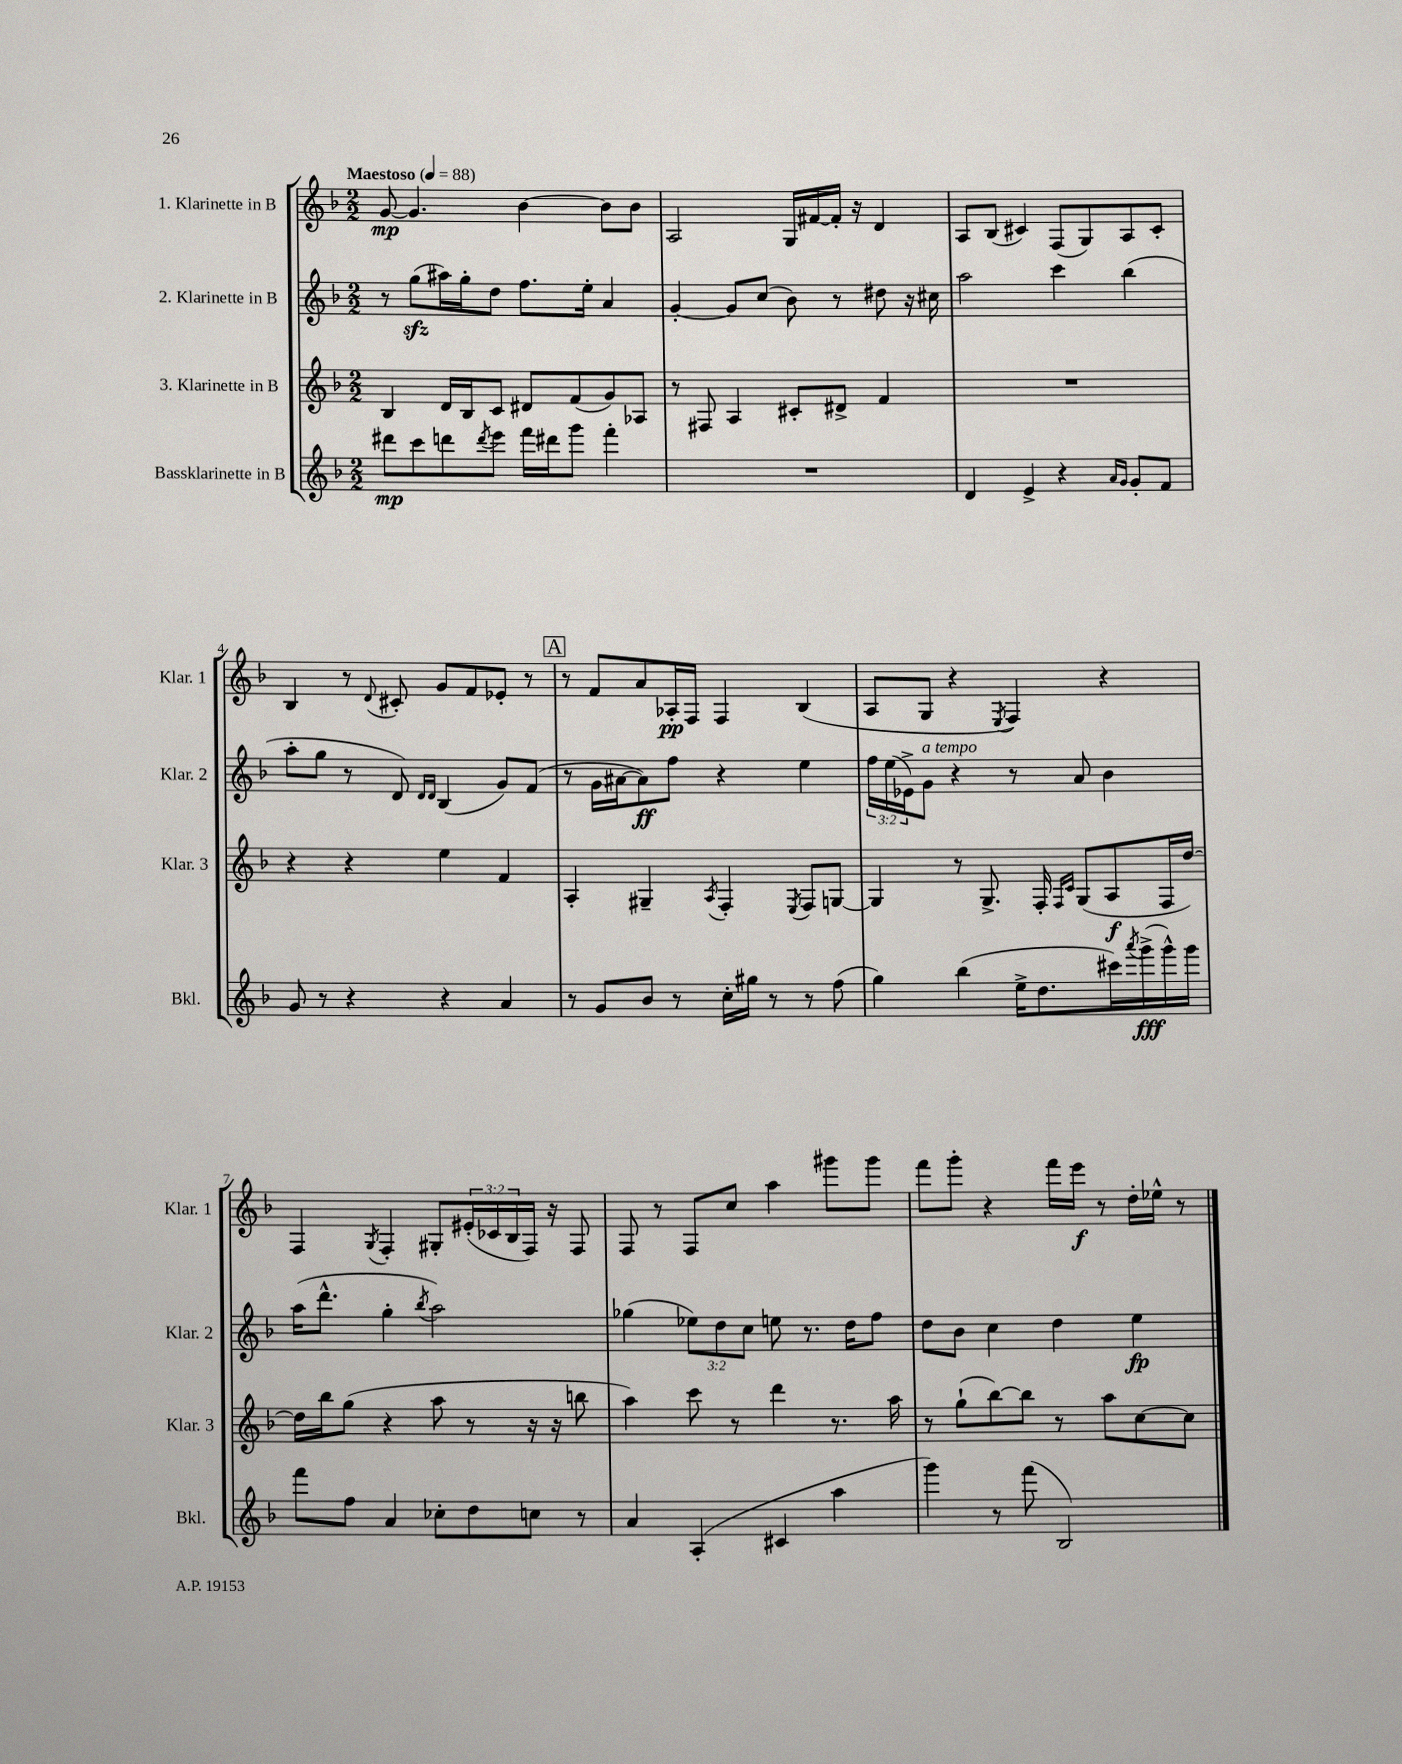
<<
\new StaffGroup <<
\new Staff = "s0" \with { instrumentName = "1. Klarinette in B" shortInstrumentName = "Klar. 1" } {
    \clef treble \key f \major \numericTimeSignature \time 2/2 \override Staff.TupletNumber.text = #tuplet-number::calc-fraction-text \tempo "Maestoso" 4 = 88
    g'8~\mp g'4. bes'4~ bes'8 bes'8 |
    a2 g16 fis'16~ fis'16-. r16 d'4 |
    a8 bes8( cis'4) f8( g8) a8 cis'8-. |
    bes4 r8 \appoggiatura { d'8 } cis'8-. g'8 f'8 ees'8-. r8 |
    \mark \markup { \box "A" } r8 f'8 a'8 aes16-.\pp f16 f4 bes4( |
    a8 g8 r4 \acciaccatura { e8 } f4) r4 |
    f4 \acciaccatura { g8 } f4-. gis8-. \tuplet 3/2 { eis'16-.( ces'16 bes16 } f16) r16 f8 |
    f8 r8 f8 c''8 a''4 gis'''8 gis'''8 |
    f'''8 g'''8-. r4 f'''16 e'''16\f r8 d''16-. ees''16-^ r8 \bar "|." |
}
\new Staff = "s1" \with { instrumentName = "2. Klarinette in B" shortInstrumentName = "Klar. 2" } {
    \clef treble \key f \major \numericTimeSignature \time 2/2 \override Staff.TupletNumber.text = #tuplet-number::calc-fraction-text
    r8 g''8\sfz( ais''16) g''16-. d''8 f''8. e''16-. a'4 |
    g'4~-. g'8 c''8( bes'8) r8 dis''8 r16 cis''16 |
    a''2 c'''4 bes''4( |
    a''8-. g''8 r8 d'8) \grace { d'16 d'16 } bes4( g'8) f'8( |
    \mark \markup { \box "A" } r8 g'16 ais'16~ ais'8\ff) f''8 r4 e''4 |
    \tuplet 3/2 { f''16 e''16( ees'16->) } g'8^\markup { \italic "a tempo" } r4 r8 a'8 bes'4 |
    a''16( d'''8.-^ g''4-. \acciaccatura { bes''8 } a''2) |
    ges''4( \tuplet 3/2 { ees''8) d''8 c''8 } e''8 r8. d''16 f''8 |
    d''8 bes'8 c''4 d''4 e''4\fp \bar "|." |
}
\new Staff = "s2" \with { instrumentName = "3. Klarinette in B" shortInstrumentName = "Klar. 3" } {
    \clef treble \key f \major \numericTimeSignature \time 2/2
    bes4 d'16 bes16 c'8 dis'8 f'8( g'8) aes8 |
    r8 fis8 a4 cis'8-. dis'8-> f'4 |
    R1 |
    r4 r4 e''4 f'4 |
    \mark \markup { \box "A" } a4-. gis4-- \acciaccatura { a8 } f4-. \acciaccatura { e8 } f8 g8~ |
    g4 r8 g8.-> f16-. \grace { f16 c'16 } g8( a8\f f16 d''16~) |
    d''16 bes''16 g''8( r4 a''8 r8 r16 r16 b''8 |
    a''4) c'''8 r8 d'''4 r8. a''16 |
    r8 g''8-!( bes''8~) bes''8 r8 a''8 c''8~ c''8 \bar "|." |
}
\new Staff = "s3" \with { instrumentName = "Bassklarinette in B" shortInstrumentName = "Bkl." } {
    \clef treble \key f \major \numericTimeSignature \time 2/2
    dis'''8\mp c'''8 d'''8 \acciaccatura { d'''8 } e'''8 f'''16 dis'''16 g'''8 f'''4-. |
    R1 |
    d'4 e'4-> r4 \grace { a'16 g'16 } g'8-. f'8 |
    g'8 r8 r4 r4 a'4 |
    \mark \markup { \box "A" } r8 g'8 bes'8 r8 c''16-. gis''16 r8 r8 f''8( |
    g''4) bes''4( e''16-> d''8. cis'''16) \acciaccatura { a'''8 } g'''16->\fff( g'''16-^) g'''16 |
    f'''8 f''8 a'4 ces''8-. d''8 c''8 r8 |
    a'4 a4-.( cis'4 a''4 |
    g'''4) r8 f'''8( bes2) \bar "|." |
}
>>
>>
